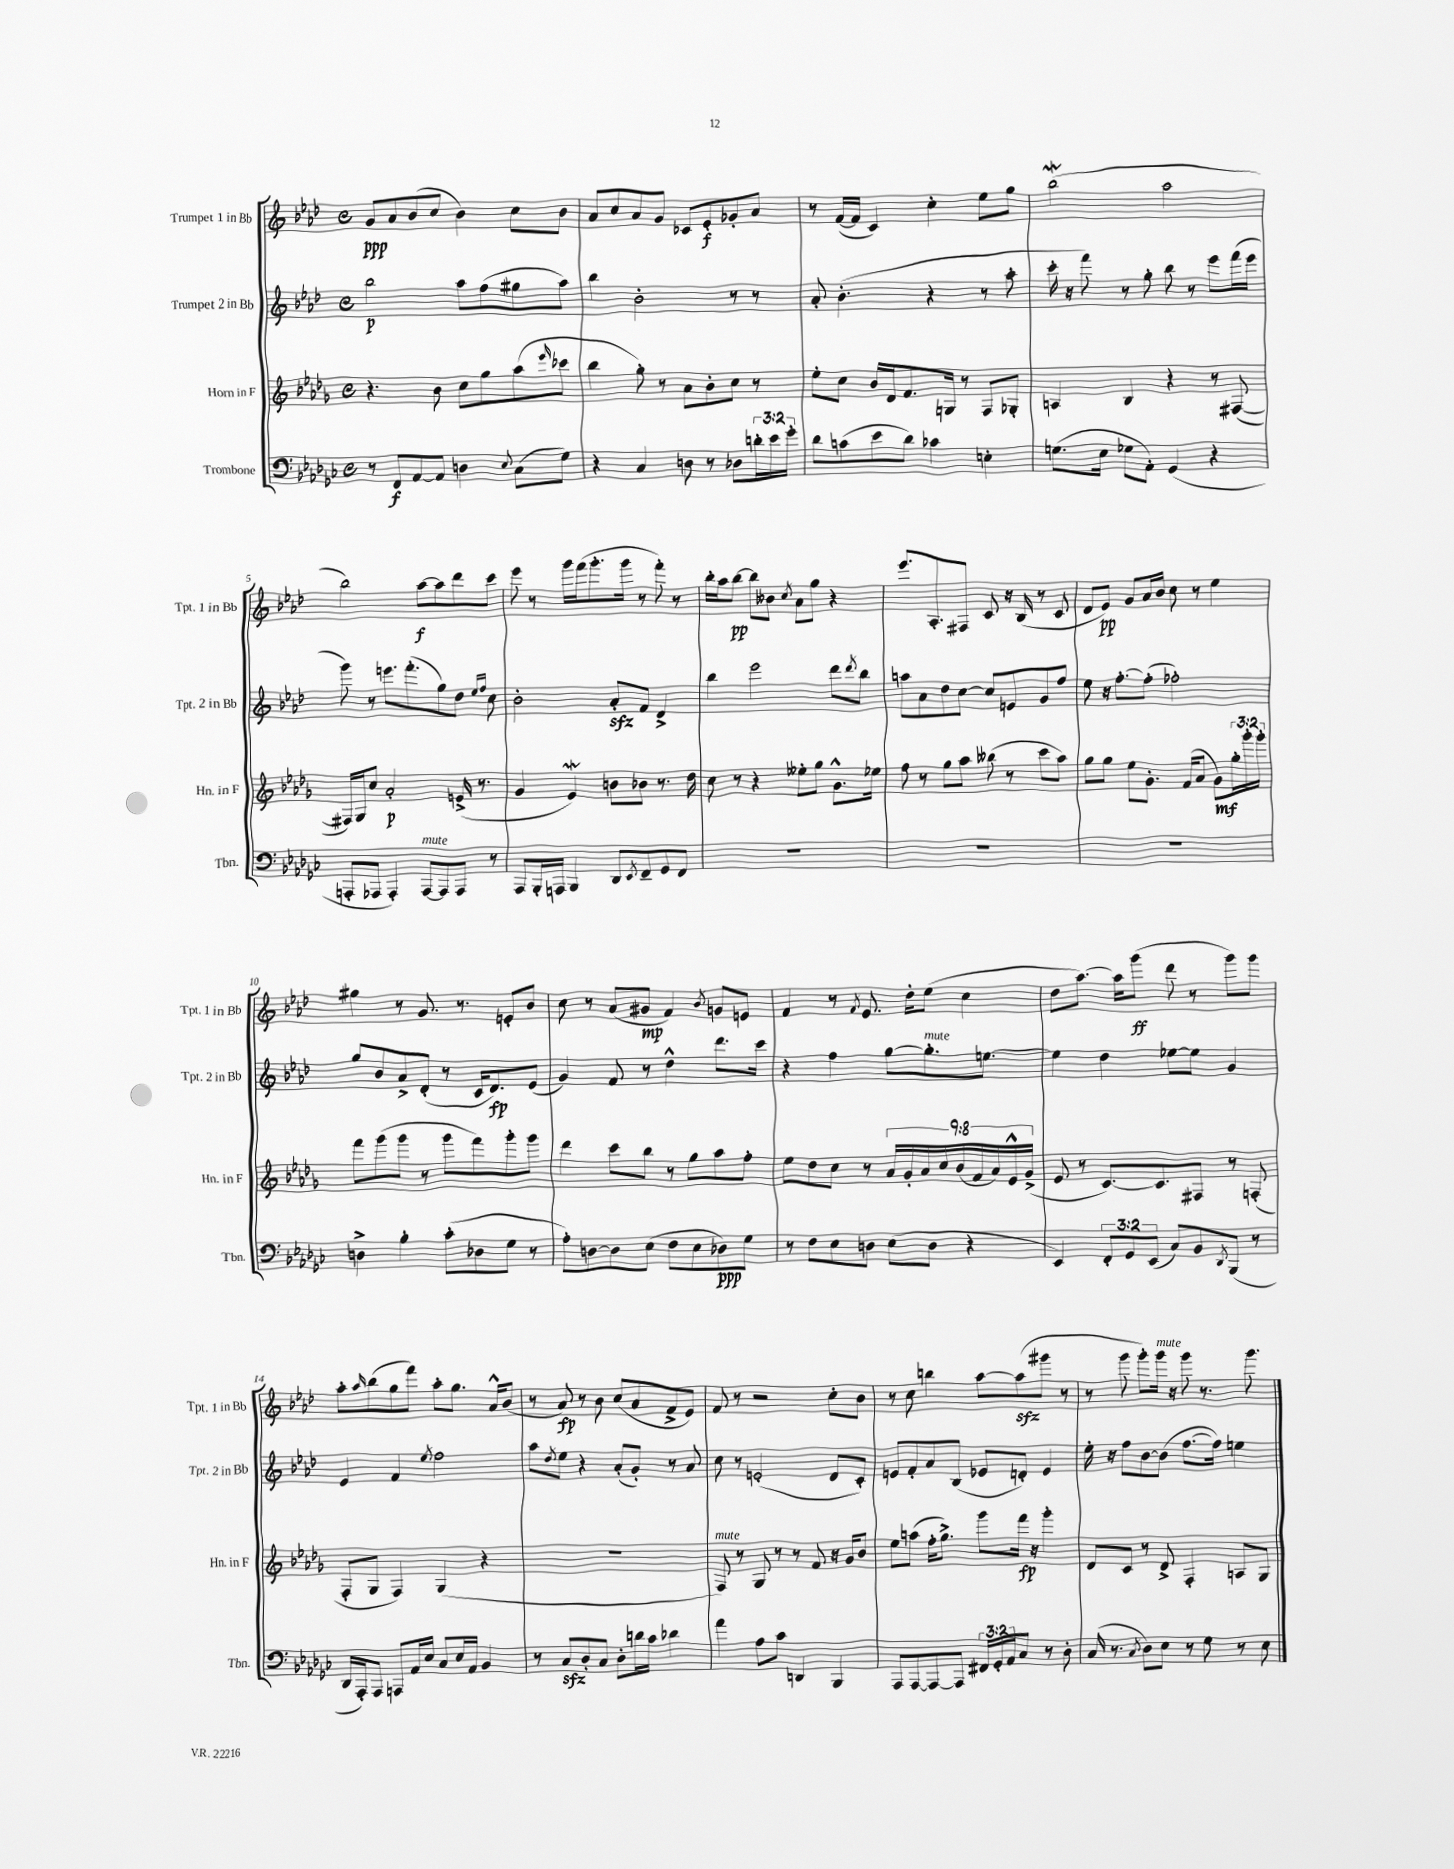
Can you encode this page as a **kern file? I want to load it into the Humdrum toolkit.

**kern	**dynam	**kern	**dynam	**kern	**dynam	**kern	**dynam
*part4	*part4	*part3	*part3	*part2	*part2	*part1	*part1
*staff4	*staff4	*staff3	*staff3	*staff2	*staff2	*staff1	*staff1
*I"Trombone	*	*I"Horn in F	*	*I"Trumpet 2 in Bb	*	*I"Trumpet 1 in Bb	*
*I'Tbn.	*	*I'Hn. in F	*	*I'Tpt. 2 in Bb	*	*I'Tpt. 1 in Bb	*
*clefF4	*	*clefG2	*	*clefG2	*	*clefG2	*
*k[b-e-a-d-g-c-]	*	*k[b-e-a-d-g-]	*	*k[b-e-a-d-]	*	*k[b-e-a-d-]	*
*M4/4	*	*M4/4	*	*M4/4	*	*M4/4	*
*met(c)	*	*met(c)	*	*met(c)	*	*met(c)	*
=1	=1	=1	=1	=1	=1	=1	=1
8r	.	4.r	.	2bb-\	p	8g/L	ppp
8FF/L	f	.	.	.	.	8a-/	.
[8AA-/	.	.	.	.	.	(8b-/	.
8AA-/J]	.	8b-\	.	.	.	8cc/J	.
4Dn\	.	8cc\L	.	8aa-\L	.	4b-\)	.
.	.	8gg-\	.	(8ff\	.	.	.
8qqE-/	.	.	.	.	.	.	.
(8C-\L	.	(8aa-\	.	8gg#X\	.	8cc\L	.
.	.	16qqeee-/	.	.	.	.	.
8G-\J)	.	8ccc-X\J	.	8aa-\J)	.	8b-\J	.
=2	=2	=2	=2	=2	=2	=2	=2
4r	.	4bb-\	.	4bb-\	.	8a-/L	.
.	.	.	.	.	.	8cc/	.
4C-/	.	8gg-'\)	.	2b-'\	.	8a-/	.
.	.	8r	.	.	.	8g/J	.
8Dn\	.	8a-\L	.	.	.	8c-X/L	.
8r	.	8b-'\	.	.	.	8e-'/	f
8D-X\L	.	8cc\J	.	8r	.	8g-X'/	.
24dn'\L	.	8r	.	8r	.	8a-/J	.
24e-\	.	.	.	.	.	.	.
24g-'\JJ	.	.	.	.	.	.	.
=3	=3	=3	=3	=3	=3	=3	=3
8d-\L	.	8ee-'\L	.	8a-'/	.	8r	.
(8cn\	.	8cc\J	.	(4.b-'\	.	([16f/LL	.
.	.	.	.	.	.	16f/JJ]	.
8e-\	.	16b-/LL	.	.	.	4c/)	.
.	.	16d-/J	.	.	.	.	.
8d-\J)	.	8.f/	.	.	.	.	.
4c-X\	.	.	.	4r	.	4cc'\	.
.	.	16Gn/Jk	.	.	.	.	.
.	.	8r	.	.	.	.	.
4En'\	.	8F/L	.	8r	.	8ee-\L	.
.	.	8G-X'/J	.	8aa-'\	.	8gg\J	.
=4	=4	=4	=4	=4	=4	=4	=4
(8.Gn\L	.	4An/	.	16ccc'\	.	(2bb-W\	.
.	.	.	.	16r	.	.	.
.	.	.	.	8fff\)	.	.	.
16E-\Jk	.	.	.	.	.	.	.
8G-X\L	.	4B-/	.	8r	.	.	.
8AA-'\J)	.	.	.	8gg'\	.	.	.
(4GG-/	.	4r	.	8bb-\	.	2aa-\	.
.	.	.	.	8r	.	.	.
4r	.	8r	.	8eee-\L	.	.	.
.	.	([8F#X/	.	(16fff\L	.	.	.
.	.	.	.	16eee-\JJ	.	.	.
!!LO:LB:g=z
=5	=5	=5	=5	=5	=5	=5	=5
8AAAn'/L	.	16F#X/LL])	.	8ggg\)	.	2bb-\)	.
.	.	16G-/J	.	.	.	.	.
8AAA-X/J	.	8cc/J	.	8r	.	.	.
4AAA-'/)	.	2a-'/	p	8.eeen\L	.	.	.
.	.	.	.	(8.fff'\	.	.	.
!LO:TX:a:i:t=mute	!	!	!	!	!	!	!
[8AAA-/L	.	.	.	.	.	[8aa-\L	f
8AAA-/]	.	.	.	8gg\)	.	8aa-\]	.
8AAA-/J	.	(16en^/	.	8dd-\J	.	8ddd-\	.
.	.	8.r	.	.	.	.	.
.	.	.	.	16qqee-/LL	.	.	.
.	.	.	.	16qqff/JJ	.	.	.
8r	.	.	.	8cc\	.	8ccc\J	.
=6	=6	=6	=6	=6	=6	=6	=6
8AAA-/L	.	4g-/	.	2b-'\	.	8eee-\	.
16BBB-'/L	.	.	.	.	.	8r	.
16AAAn/JJ	.	.	.	.	.	.	.
4BBB-/	.	4e-W/)	.	.	.	16ggg\LL	.
.	.	.	.	.	.	(16fff\J	.
.	.	.	.	.	.	8.ggg'\	.
8DD-/L	.	8bn\L	.	8a-zz'/L	.	.	.
.	.	.	.	.	.	16ggg\Jk	.
8qEE-/	.	.	.	.	.	.	.
8FF~/	.	8b-X\J	.	8f/J	.	8r	.
8GG-/	.	8.r	.	4d-^/	.	8fff'\)	.
8FF/J	.	.	.	.	.	8r	.
.	.	16dd-\	.	.	.	.	.
=7	=7	=7	=7	=7	=7	=7	=7
1r	.	8cc\	.	4bb-\	.	16bb-'\LL	.
.	.	.	.	.	.	16aa-\J	.
.	.	8r	.	.	.	[8bb-\J	pp
.	.	4r	.	2eee-\	.	8bb-\L]	.
.	.	.	.	.	.	8b--X\J	.
.	.	.	.	.	.	8qcc/	.
.	.	8ee--X'\L	.	.	.	8a-\L	.
.	.	8gg-\J	.	.	.	8gg\J	.
.	.	8.g-^^\L	.	8ddd-\L	.	4r	.
.	.	.	.	8qddd-/	.	.	.
.	.	.	.	8bb-\J	.	.	.
.	.	16ee-X\Jk	.	.	.	.	.
=8	=8	=8	=8	=8	=8	=8	=8
1r	.	8ff\	.	8aan\L	.	8.eee-/L	.
.	.	8r	.	8a-\	.	.	.
.	.	.	.	.	.	8.A-'/	.
.	.	8gg-\L	.	8dd-\	.	.	.
.	.	8aa-\J	.	[8cc\J	.	8F#X/J	.
.	.	(8bb--X\	.	8cc/L]	.	8c/	.
.	.	8r	.	8en/	.	16r	.
.	.	.	.	.	.	(16B-/	.
.	.	8ccc\L	.	8g/	.	8r	.
.	.	8aa-\J)	.	8ff/J	.	8c/	.
=9	=9	=9	=9	=9	=9	=9	=9
1r	.	8gg-\L	.	8ee-\	.	8d-/L	.
.	.	8gg-\J	.	16r	.	8e-/J)	pp
.	.	.	.	[8.ff'\L	.	.	.
.	.	8ee-\L	.	.	.	8g/L	.
.	.	8.g-'\J	.	(8ff'\J]	.	16a-/L	.
.	.	.	.	.	.	16b-/JJ	.
.	.	.	.	2ff-X'\)	.	8cc\	.
.	.	(16f/KL	.	.	.	.	.
.	.	8a-/J	.	.	.	8r	.
.	.	8g-\L)	mf	.	.	4ee-\	.
.	.	24gg-'\L	.	.	.	.	.
.	.	24ggg-'\	.	.	.	.	.
.	.	24ggg-'\JJ	.	.	.	.	.
!!LO:LB:g=z
=10	=10	=10	=10	=10	=10	=10	=10
4Dn^\	.	8fff\L	.	8gg/L	.	4gg#X\	.
.	.	(8ggg-\	.	8b-/	.	.	.
4B-'\	.	8ggg-\J	.	8a-^/	.	8r	.
.	.	8r	.	(8d-'/J	.	8.g/	.
(8c-'\L	.	8ggg-\L	.	8r	.	.	.
.	.	.	.	.	.	8.r	.
8D-X\	.	8fff\)	.	16c/KL	.	.	.
.	.	.	.	8.d-/)	fp	.	.
8G-\J	.	8ggg-'\	.	.	.	8en'/L	.
8r	.	8ggg-\J	.	(8e-/J	.	8b-/J	.
=11	=11	=11	=11	=11	=11	=11	=11
8A-'\L)	.	4ddd-\	.	4g/)	.	8cc\	.
[8Dn\	.	.	.	.	.	8r	.
8D\]	.	8ccc\L	.	8f/	.	(8a-/L	.
(8E-\J	.	8bb-\J	.	8r	.	8g#X/J	mp
8F\L	.	8r	.	4dd-^^\	.	4f/)	.
8E-\	.	8gg-\L	.	.	.	.	.
.	.	.	.	.	.	8qb-/	.
8D-X\)	ppp	8aa-\	.	8.ddd-\L	.	8gn/L	.
8G-\J	.	8ff'\J	.	.	.	8en/J	.
.	.	.	.	16ccc\Jk	.	.	.
=12	=12	=12	=12	=12	=12	=12	=12
8r	.	8ee-\L	.	4r	.	4f/	.
8F\L	.	8dd-\	.	.	.	.	.
8E-\	.	8cc\J	.	4ff\	.	8r	.
.	.	.	.	.	.	8qf/	.
8Dn\J	.	8r	.	.	.	8.e-/	.
(8E-\L	.	18a-/LL	.	[8gg\L	.	.	.
.	.	18g-'/	.	.	.	.	.
.	.	.	.	.	.	16dd-'\KL	.
.	.	18a-/	.	.	.	.	.
!	!	!	!	!LO:TX:a:i:t=mute	!	!	!
8D\J	.	.	.	8.gg'\]	.	(8ee-\J	.
.	.	18cc/	.	.	.	.	.
.	.	(18b-/	.	.	.	.	.
4r	.	.	.	.	.	4cc\	.
.	.	18f/	.	.	.	.	.
.	.	.	.	[8.een\J	.	.	.
.	.	18a-/)	.	.	.	.	.
.	.	18e-^^/	.	.	.	.	.
.	.	(18g-^/JJ	.	.	.	.	.
=13	=13	=13	=13	=13	=13	=13	=13
4EE-/)	.	8e-/	.	4ee\]	.	8dd-\L	.
.	.	8r	.	.	.	[8.aa-\J)	.
12FF'/L	.	[8.c/L)	.	4dd-\	.	.	.
.	.	.	.	.	.	16aa-\KL]	.
12GG-/	.	.	.	.	.	.	.
.	.	.	.	.	.	(8ggg\J	ff
(12EE-/J	.	.	.	.	.	.	.
.	.	8.c/]	.	.	.	.	.
8C-/L)	.	.	.	[8ee-X\L	.	8ddd-\	.
8BB-/	.	8F#X/J	.	8ee-\J]	.	8r	.
8qDD-/	.	.	.	.	.	.	.
(8BBB-/J	.	8r	.	4g/	.	8ggg\L)	.
8r	.	(8Fn'/	.	.	.	8ggg\J	.
!!LO:LB:g=z
=14	=14	=14	=14	=14	=14	=14	=14
16DD-/LL	.	8F'/L	.	4e-/	.	8aa-'\L	.
16AAA-'/J)	.	.	.	.	.	.	.
.	.	.	.	.	.	16qqaa-/	.
8AAA-/J	.	8G-/J	.	.	.	(8bb-\	.
8AAAn/L	.	4F/)	.	4f/	.	8gg\	.
16AA-/L	.	.	.	.	.	8fff\J)	.
16E-/JJ	.	.	.	.	.	.	.
.	.	.	.	8qee-/	.	.	.
8C-/L	.	(4G-/	.	2ff\	.	8aa-'\L	.
16E-/L	.	.	.	.	.	8.gg\J	.
16AA-/JJ	.	.	.	.	.	.	.
4BB-/	.	4r	.	.	.	.	.
.	.	.	.	.	.	16a-^^/KL	.
.	.	.	.	.	.	(8b-/J	.
=15	=15	=15	=15	=15	=15	=15	=15
8r	.	1r	.	8aa-\L	.	8r	.
.	.	.	.	8qdd-/	.	.	.
8C-zz/L	.	.	.	8ee-\J	.	8a-/)	fp
8D-'/	.	.	.	4r	.	8r	.
8C-/J	.	.	.	.	.	8b-\	.
8D-'\L	.	.	.	(8a-'/L	.	(8cc/L	.
16dn\L	.	.	.	8g'/J)	.	8a-/	.
16c-\JJ	.	.	.	.	.	.	.
4d-X\	.	.	.	8r	.	8f^/	.
.	.	.	.	8a-/	.	8e-/J)	.
=16	=16	=16	=16	=16	=16	=16	=16
!	!	!LO:TX:a:i:t=mute	!	!	!	!	!
4a-\	.	8F/)	.	8cc\	.	8f/	.
.	.	8r	.	8r	.	8r	.
8A-\L	.	8G-/	.	(2en'/	.	2r	.
8c-\J	.	8r	.	.	.	.	.
4DDn/	.	8r	.	.	.	.	.
.	.	8f/	.	.	.	.	.
4BBB-/	.	16r	.	8d-/L	.	8cc'\L	.
.	.	16g-/KL	.	.	.	.	.
.	.	8b-/J	.	8c'/J)	.	8b-\J	.
=17	=17	=17	=17	=17	=17	=17	=17
8AAA-/L	.	8ee-\L	.	8en/L	.	8r	.
[8AAA-/	.	(8aan\J	.	8f'/	.	8cc\	.
8AAA-/_	.	16ff'\KL	.	8a-/	.	4bbn\	.
.	.	8.gg-^\J)	.	.	.	.	.
8AAA-/J]	.	.	.	(8B-/J	.	.	.
24FF#X/LL	.	8ggg-\L	.	8e-X/L	.	[8aa-\L	.
24GG-'/	.	.	.	.	.	.	.
24AA-/J	.	.	.	.	.	.	.
8C-/J	.	16fff\Jk	fp	8dn'/J)	.	(8aa-zz\]	.
.	.	16r	.	.	.	.	.
8r	.	4ggg-'\	.	4e-/	.	8ggg#X\J	.
8D-'\	.	.	.	.	.	8r	.
=18	=18	=18	=18	=18	=18	=18	=18
(16C-/	.	8d-/L	.	16ee-'\	.	8r	.
8.r	.	.	.	16r	.	.	.
.	.	8c/J	.	8ff\L	.	8ggg\	.
8qC-/	.	.	.	.	.	.	.
8D-\L)	.	8r	.	[8b-\	.	8ggg'\L)	.
!	!	!	!	!	!	!LO:TX:a:i:t=mute	!
8E-\J	.	8d-^/	.	(8b-\J]	.	16ggg\Jk	.
.	.	.	.	.	.	16r	.
8r	.	4F'/	.	[8.ff\L	.	8ggg\	.
8G-\	.	.	.	.	.	8.r	.
.	.	.	.	16ff\Jk])	.	.	.
8r	.	8An/L	.	4een\	.	.	.
.	.	.	.	.	.	8.ggg\	.
8E-\	.	8G-/J	.	.	.	.	.
==	==	==	==	==	==	==	==
*-	*-	*-	*-	*-	*-	*-	*-
